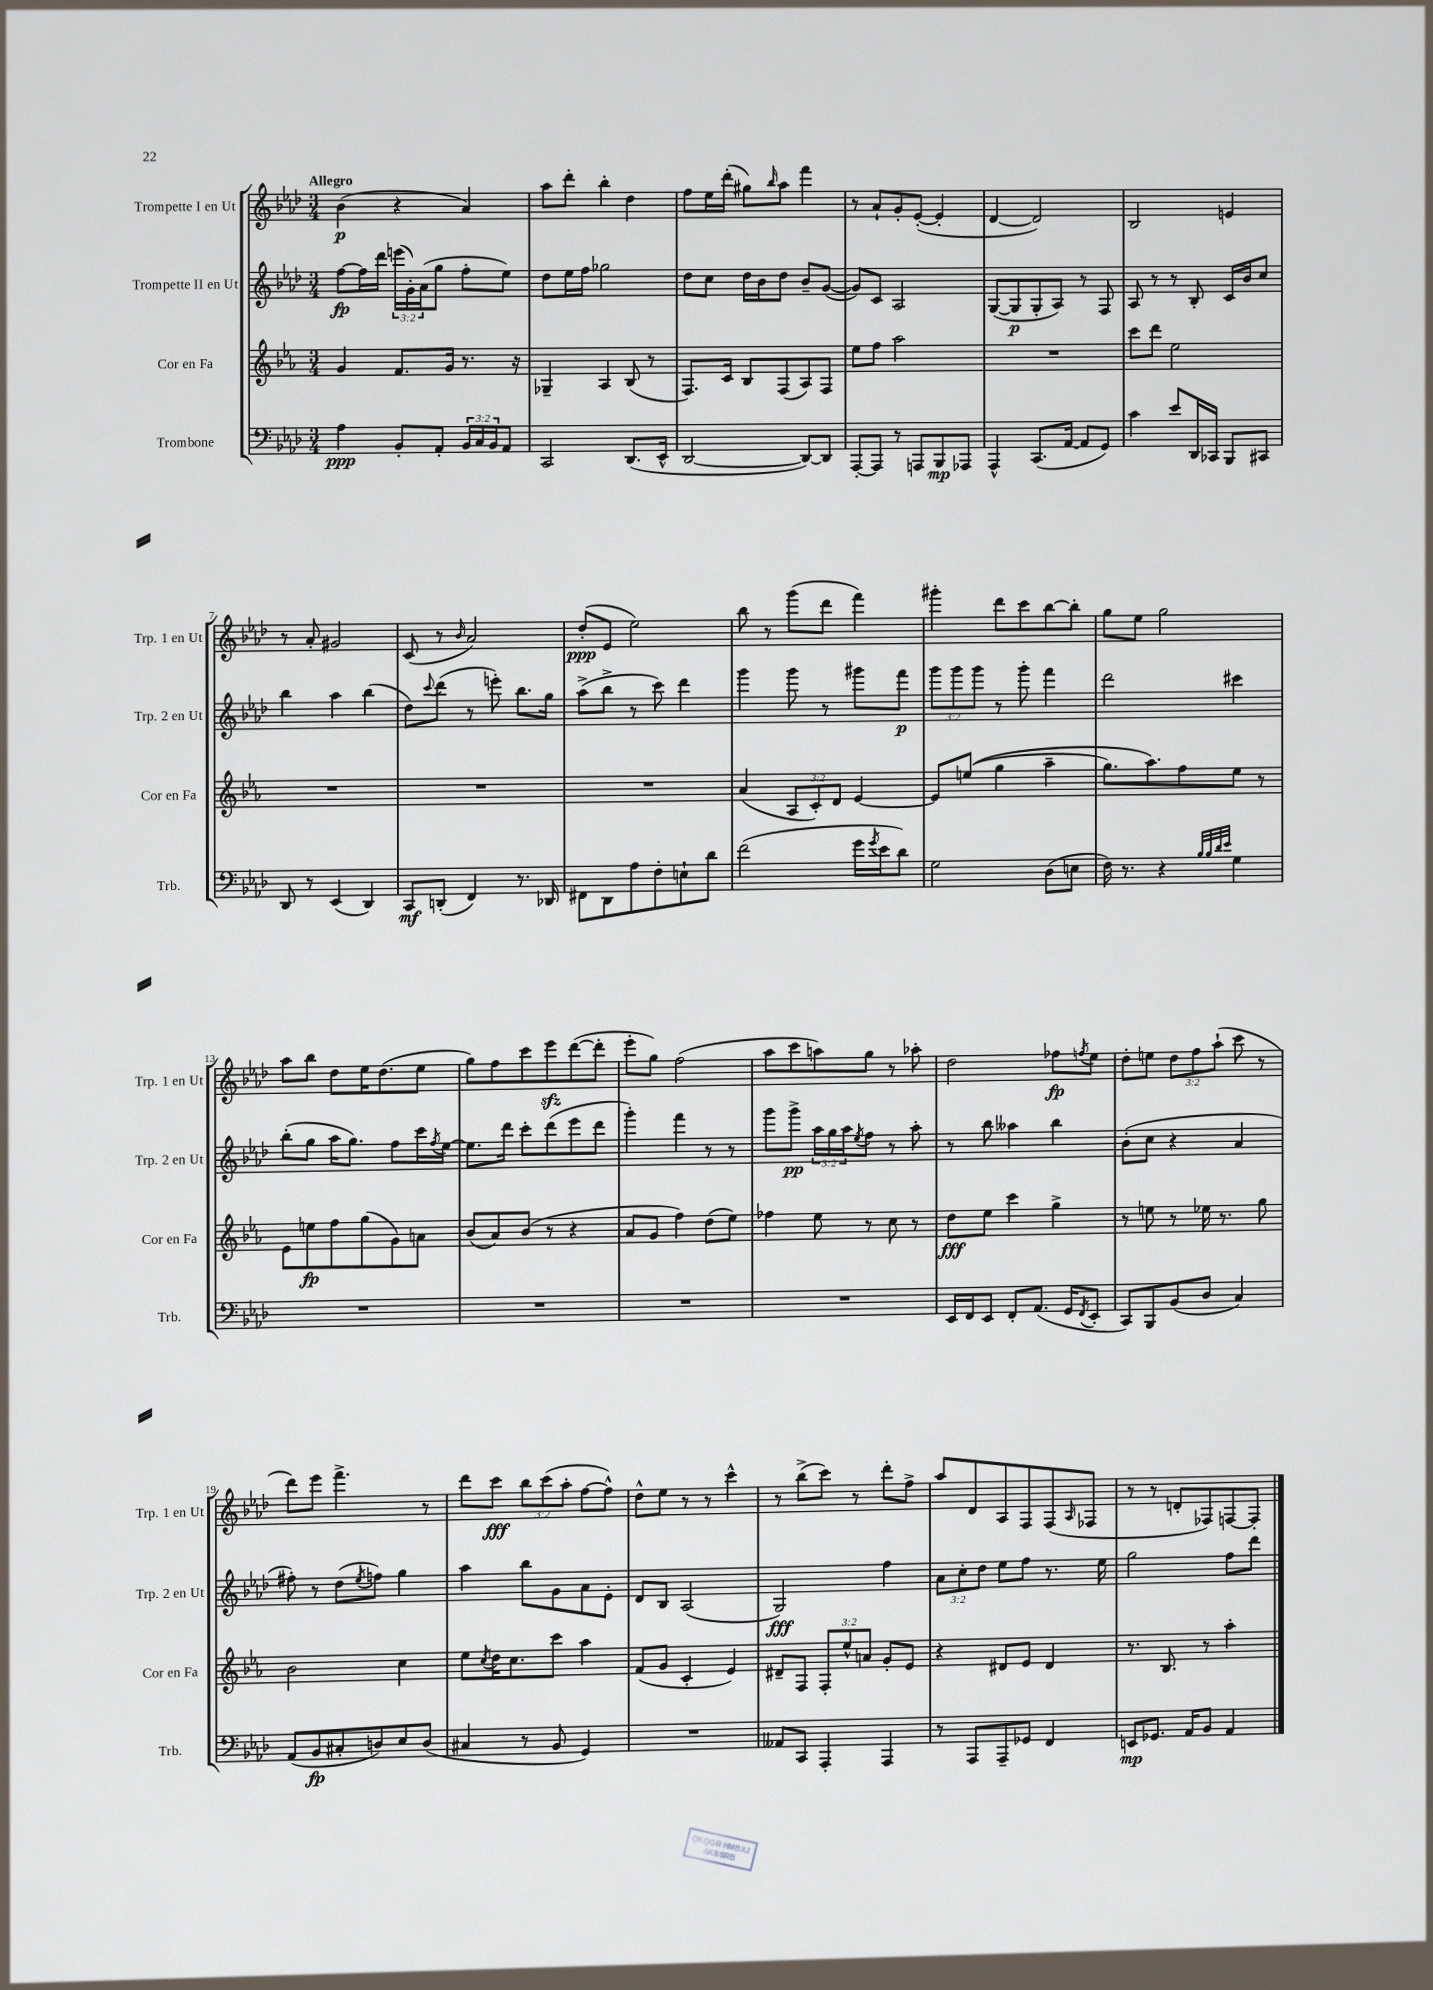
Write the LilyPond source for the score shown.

<<
\new StaffGroup <<
\new Staff = "s0" \with { instrumentName = "Trompette I en Ut" shortInstrumentName = "Trp. 1 en Ut" } {
    \clef treble \key aes \major \numericTimeSignature \time 3/4 \override Staff.TupletNumber.text = #tuplet-number::calc-fraction-text \tempo "Allegro"
    bes'4\p( r4 aes'4) |
    aes''8 des'''8-. bes''4-. des''4 |
    f''8 ees''16 des'''16-.( gis''8) \grace { bes''16 } aes''8 f'''4 |
    r8 aes'8-! g'8-. ees'8~-.( ees'4-. |
    des'4~ des'2) |
    bes2 e'4 |
    r8 aes'8-. gis'2 |
    c'8( r8 \grace { bes'16 } aes'2) |
    des''8-.\ppp( ees'8 ees''2) |
    bes''8 r8 g'''8( des'''8 f'''4) |
    gis'''4-. des'''8 c'''8 bes''8~ bes''8-. |
    g''8 ees''8 g''2 |
    aes''8 bes''8 des''8 ees''16 des''8.( ees''8 |
    g''8) f''8 c'''8 ees'''8\sfz des'''8~( des'''8-. |
    ees'''8-. g''8) f''2( |
    aes''8 c'''8 a''8) g''8 r8 aes''8-. |
    des''2 fes''8\fp \acciaccatura { f''8 } ees''8 |
    des''8-. e''8 \tuplet 3/2 { des''8 f''8 aes''8-!( } c'''8 r8 |
    des'''8) ees'''8 f'''4.-> r8 |
    des'''8 c'''8\fff \tuplet 3/2 { bes''8 c'''8( aes''8-. } f''8~ f''8-^) |
    des''8-^ ees''8 r8 r8 c'''4-^ |
    r8 bes''8->( c'''8) r8 des'''8-. f''8-> |
    aes''8 des'8 aes8 f8 f8( \grace { aes16 } fes8 |
    r8 r8 d'8-. fes8) f8~ f8-. \bar "|." |
}
\new Staff = "s1" \with { instrumentName = "Trompette II en Ut" shortInstrumentName = "Trp. 2 en Ut" } {
    \clef treble \key aes \major \numericTimeSignature \time 3/4 \override Staff.TupletNumber.text = #tuplet-number::calc-fraction-text
    f''8~\fp f''16 des'''16 \tuplet 3/2 { e'''16( g'16-.) aes'16( } g''8 f''8-. ees''8) |
    des''8 ees''16 f''16 ges''2 |
    des''8 c''8 des''16 bes'16 des''8 bes'8-- g'8~( |
    g'8) c'8 aes2 |
    g8~( g8\p g8-. aes8) r8 f8 |
    aes8 r8 r8 bes8-. c'16 bes'16 c''8 |
    bes''4 aes''4 bes''4( |
    des''8) \appoggiatura { c'''8 } des'''8( r8 e'''8-.) bes''8. g''16 |
    aes''8->( bes''8-> r8 c'''8) des'''4 |
    g'''4 g'''8 r8 gis'''8 f'''8\p |
    \tuplet 3/2 { g'''8 g'''8 g'''8 } r8 g'''8-. f'''4 |
    des'''2 cis'''4 |
    bes''8-.( g''8 aes''16 g''8.) f''8 c'''16 \acciaccatura { f''8 } ees''16~ |
    ees''8. des'''16 c'''8-. des'''8( ees'''8 des'''8 |
    g'''4-.) f'''4 r8 r8 |
    g'''8 g'''8->\pp \tuplet 3/2 { aes''16 g''16 aes''16 } \acciaccatura { ees''8 } f''8 r8 aes''8-. |
    r8 bes''8 aeses''4 bes''4 |
    bes'8-.( c''8 r4 aes'4 |
    fis''8-.) r8 des''8( \acciaccatura { ees''8 } f''8) g''4 |
    aes''4 bes''8 g'8 aes'8 ees'8-. |
    des'8 bes8 aes2( |
    g2\fff) f''4 |
    \tuplet 3/2 { aes'8 c''8-. des''8 } ees''8 f''8 r8. ees''16 |
    g''2 f''8 des'''8 \bar "|." |
}
\new Staff = "s2" \with { instrumentName = "Cor en Fa" shortInstrumentName = "Cor en Fa" } {
    \clef treble \key ees \major \numericTimeSignature \time 3/4 \override Staff.TupletNumber.text = #tuplet-number::calc-fraction-text
    g'4 f'8. g'16 r8. r16 |
    ges4-- aes4 bes8( r8 |
    f8.) c'16 bes8 f8( aes8) f8 |
    ees''8 f''8 aes''2 |
    R2. |
    c'''8 d'''8 ees''2 |
    R2. |
    R2. |
    R2. |
    aes'4( \tuplet 3/2 { aes8 c'8-.) d'8 } ees'4~ |
    ees'8 e''8(\( g''4 aes''4-- |
    g''8.) aes''8.\) f''8 ees''8 r8 |
    ees'8 e''8\fp f''8 g''8( g'8) a'8 |
    bes'8( aes'8) bes'8( r8 r4 |
    aes'8 g'8 f''4) d''8( ees''8) |
    fes''4 ees''8 r8 c''8 r8 |
    d''8\fff ees''8 c'''4 g''4-> |
    r8 e''8 r8 ees''16 r8. g''8 |
    bes'2 c''4 |
    ees''8 \acciaccatura { c''8 } d''16 c''8. c'''8 aes''4 |
    f'8( g'8 c'4-. ees'4) |
    dis'8-- f8 \tuplet 3/2 { f8-. ees''8-^ a'8 } g'8-. ees'8 |
    r4 dis'8 ees'8 dis'4 |
    r8. bes8. r8 aes''4-. \bar "|." |
}
\new Staff = "s3" \with { instrumentName = "Trombone" shortInstrumentName = "Trb." } {
    \clef bass \key aes \major \numericTimeSignature \time 3/4 \override Staff.TupletNumber.text = #tuplet-number::calc-fraction-text
    aes4\ppp bes,8-. aes,8-. \tuplet 3/2 { bes,16 c16 bes,16 } aes,8 |
    c,2 des,8.( ees,16-^ |
    des,2~ des,8~) des,8 |
    aes,,8~-. aes,,8 r8 a,,8 bes,,8\mp aes,,8 |
    aes,,4-^ c,8.( aes,16~ aes,8 g,8) |
    c'4 ees'8 des,16 ces,16 bes,,8 cis,8 |
    des,8 r8 ees,4( des,4) |
    c,8\mf d,8-.( f,4) r8. des,16 |
    fis,8 des,8 aes8 f8-. e8-! des'8 |
    f'2( g'16 \acciaccatura { g'8 } ees'16 des'8) |
    g2 des8( e8 |
    f16) r8. r4 \grace { bes32 bes32 des'32 ees'32 } g4 |
    R2. |
    R2. |
    R2. |
    R2. |
    ees,16 f,16 ees,8 f,8-. aes,8.( g,16 \acciaccatura { f,8 } ees,8-. |
    c,8) bes,,8 bes,8( des8 c4) |
    aes,8( bes,8\fp cis8-. d8) ees8 d8( |
    cis4 r8 bes,8 g,4) |
    R2. |
    aeses,8 c,8 aes,,4-. aes,,4 |
    r8 aes,,8 aes,,8-- ges,8 f,4 |
    e,8\mp ges,8. aes,16 bes,8 aes,4 \bar "|." |
}
>>
>>
